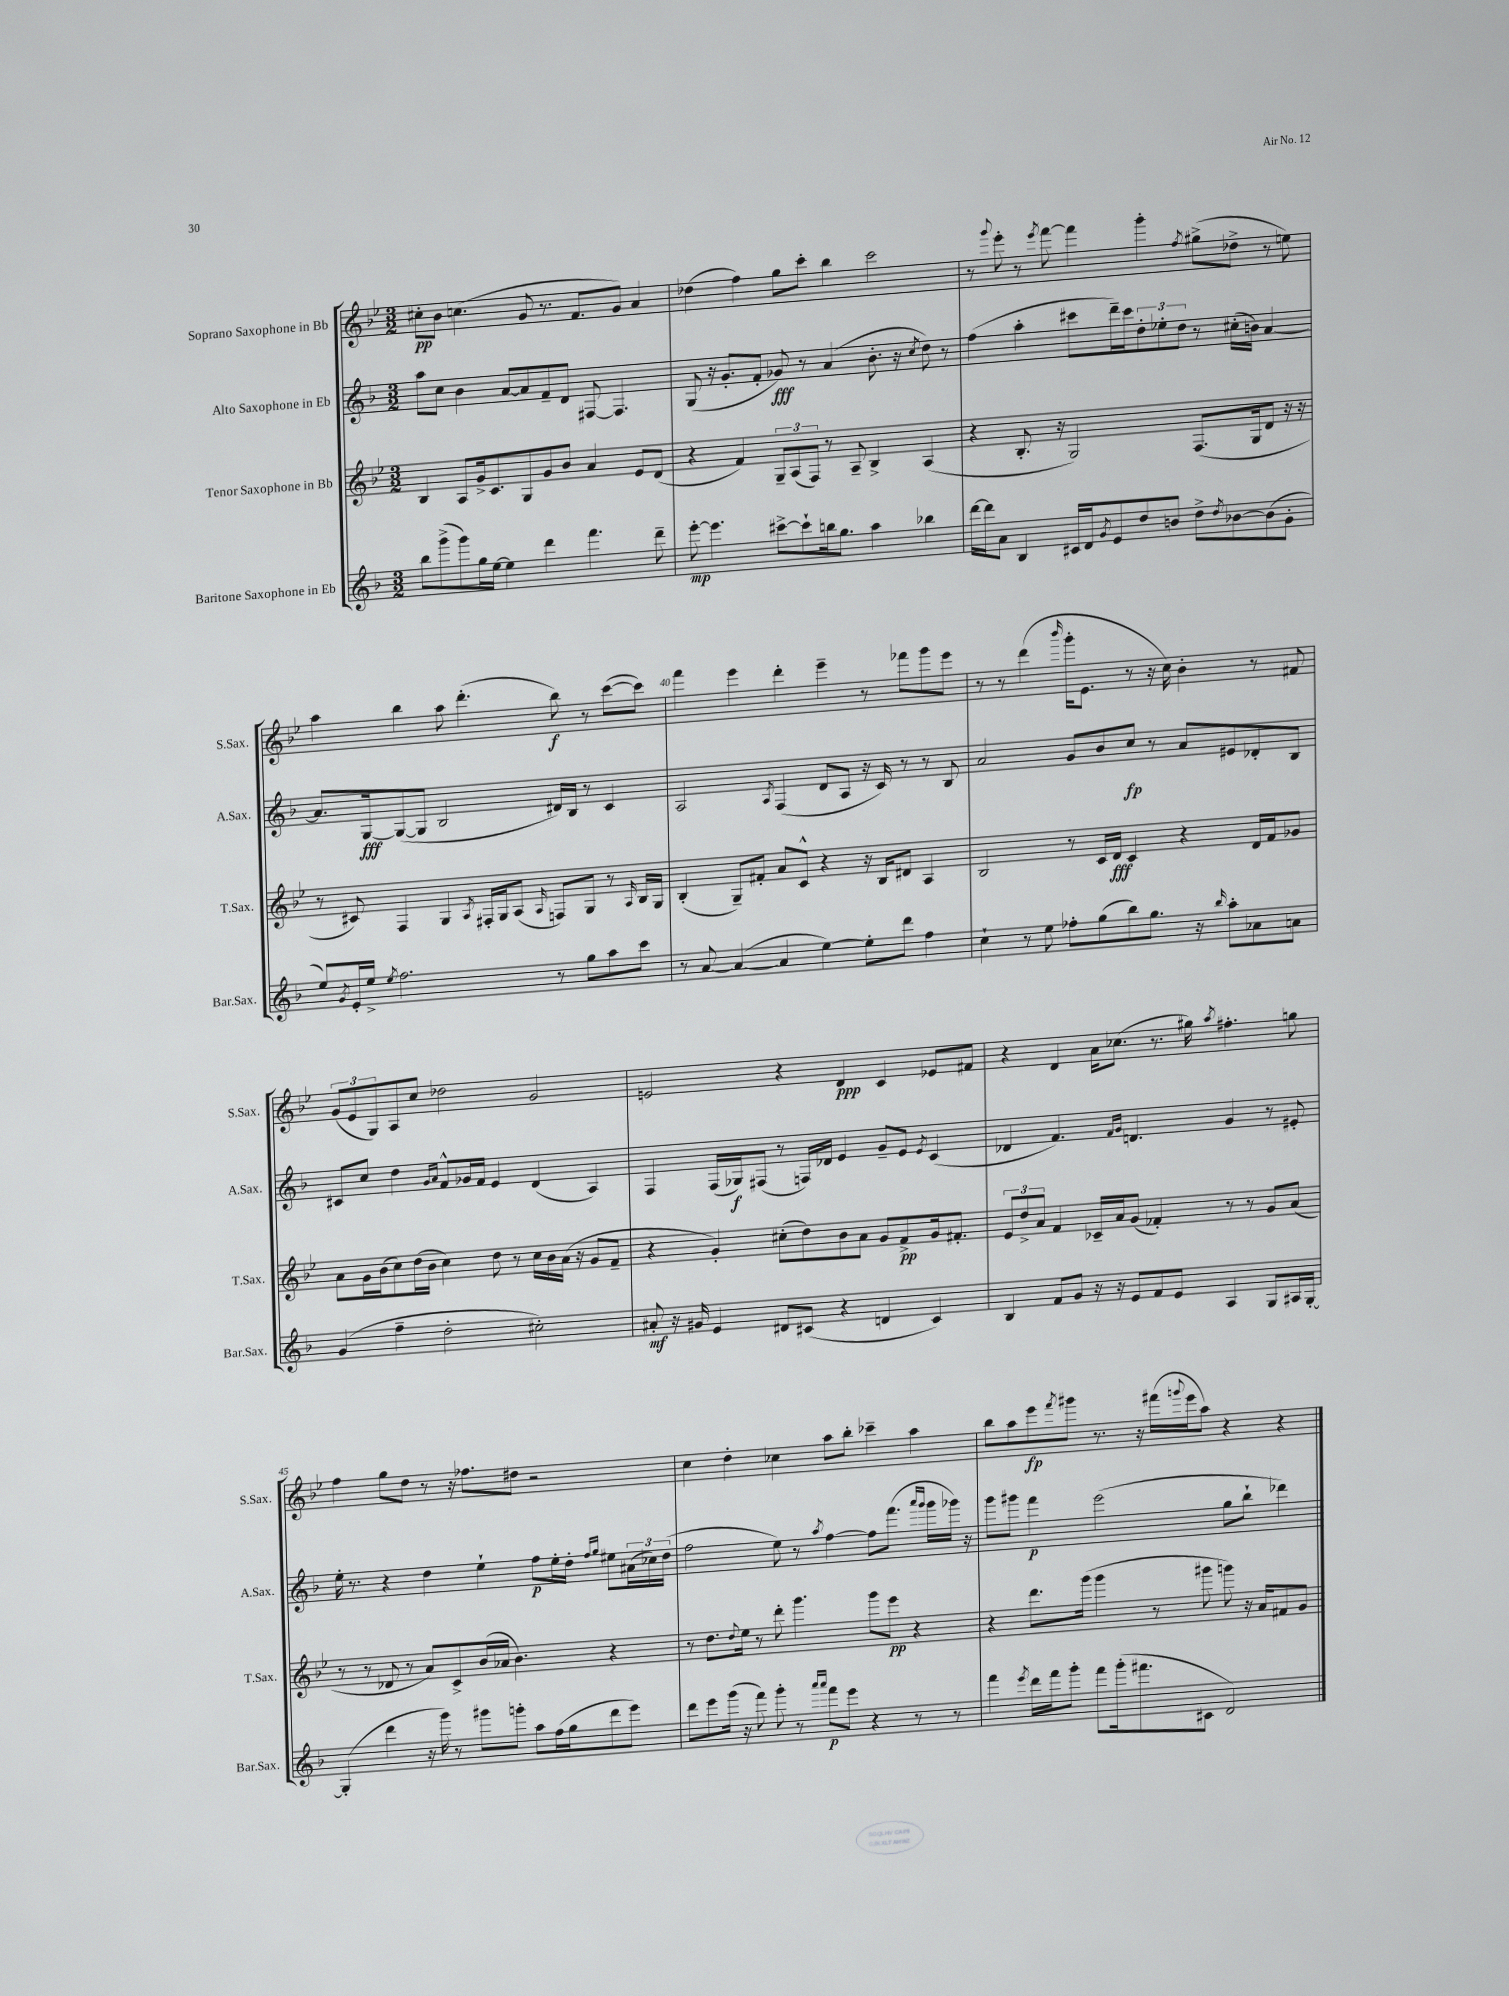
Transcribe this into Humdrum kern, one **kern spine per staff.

**kern	**dynam	**kern	**dynam	**kern	**dynam	**kern	**dynam
*part4	*part4	*part3	*part3	*part2	*part2	*part1	*part1
*staff4	*staff4	*staff3	*staff3	*staff2	*staff2	*staff1	*staff1
*I"Baritone Saxophone in Eb	*	*I"Tenor Saxophone in Bb	*	*I"Alto Saxophone in Eb	*	*I"Soprano Saxophone in Bb	*
*I'Bar.Sax.	*	*I'T.Sax.	*	*I'A.Sax.	*	*I'S.Sax.	*
*clefG2	*	*clefG2	*	*clefG2	*	*clefG2	*
*k[b-]	*	*k[b-e-]	*	*k[b-]	*	*k[b-e-]	*
*M3/2	*	*M3/2	*	*M3/2	*	*M3/2	*
=36	=36	=36	=36	=36	=36	=36	=36
8bb-\L	.	4B-/	.	8aa\L	.	8cc#X'\L	pp
(8ggg^\	.	.	.	8cc\J	.	8b-\J	.
8ggg\)	.	8A/L	.	4b-\	.	(4.ccn\	.
16gg\L	.	16g^/k	.	.	.	.	.
[16ee\JJ	.	8.c/	.	.	.	.	.
4ee\]	.	.	.	[8a/L	.	.	.
.	.	8G/	.	8a/]	.	8g/	.
4ddd\	.	8g/	.	8f~/	.	8.r	.
.	.	8b-/J	.	8d/J	.	.	.
.	.	.	.	.	.	8.f/L	.
4.fff\	.	4a/	.	[8F#X/	.	.	.
.	.	.	.	4.F#/]	.	8g/J)	.
.	.	8e-/L	.	.	.	4a/	.
8ddd~\	.	(8d/J	.	.	.	.	.
=37	=37	=37	=37	=37	=37	=37	=37
[8eee'\	mp	4r	.	(8G/	.	(4dd-X\	.
4.eee\]	.	.	.	16r	.	.	.
.	.	.	.	8.g'/L	.	.	.
.	.	4f/)	.	.	.	4ff\)	.
.	.	.	.	8f'/J	.	.	.
[8ccc#X^\L	.	12G~/L	.	8g-X/)	fff	8gg\L	.
.	.	(12A/	.	.	.	.	.
8ccc#`\]	.	.	.	8r	.	8ccc'\J	.
.	.	12F/J)	.	.	.	.	.
16bbn\k	.	8r	.	(4a/	.	4bb-\	.
8.gg\J	.	.	.	.	.	.	.
.	.	8A~/	.	.	.	.	.
4aa\	.	4B-^/	.	8.b-'\	.	2ccc\	.
.	.	.	.	16r	.	.	.
.	.	.	.	8qcc/	.	.	.
4bb-X\	.	(4A/	.	8dd\)	.	.	.
.	.	.	.	8r	.	.	.
=38	=38	=38	=38	=38	=38	=38	=38
[16ddd\LL	.	4r	.	(4ff\	.	8r	.
16ddd\J]	.	.	.	.	.	.	.
.	.	.	.	.	.	8qqggg/	.
8a\J	.	.	.	.	.	8eee-'\	.
4B-/	.	8.B-'/	.	4aa'\	.	8r	.
.	.	.	.	.	.	8qeee-/	.
.	.	.	.	.	.	[8fff\	.
.	.	16r	.	.	.	.	.
16c#X/LL	.	2G/)	.	8ccc#X\L	.	4fff\]	.
16d/J	.	.	.	.	.	.	.
8qg/	.	.	.	.	.	.	.
8e/	.	.	.	16ddd~\L)	.	.	.
.	.	.	.	16ccc#\J	.	.	.
8dd/	.	.	.	12dd'\	.	4ggg'\	.
.	.	.	.	12ee-X'\	.	.	.
8bn/J	.	.	.	.	.	.	.
.	.	.	.	12dd\J	.	.	.
.	.	.	.	.	.	8qff/	.
8dd^\L	.	(8.F/L	.	8r	.	(8gg#X^\L	.
8qdd/	.	.	.	.	.	.	.
[8b-X\	.	.	.	(16cc#X'\LL	.	8dd-X^\J	.
.	.	16G/k	.	16bn\JJ)	.	.	.
(8b-\]	.	8d/J	.	[4a/	.	8r	.
8g'\J	.	16r	.	.	.	8een\)	.
.	.	16r	.	.	.	.	.
!!LO:LB:g=z
=39	=39	=39	=39	=39	=39	=39	=39
8ee/L)	.	8r	.	8.a/L]	.	4aa\	.
8qg/	.	.	.	.	.	.	.
16e'/L	.	8c#X/)	.	.	.	.	.
16ee^/JJ	.	.	.	[16G/k	fff	.	.
8qee/	.	.	.	.	.	.	.
2.ff\	.	4F/	.	(8G/_	.	4bb-\	.
.	.	.	.	8G/J]	.	.	.
.	.	4G/	.	2B-/	.	8aa\	.
.	.	.	.	.	.	(4.ddd'\	.
.	.	8qA/	.	.	.	.	.
.	.	16F#X'/LL	.	.	.	.	.
.	.	16G/J	.	.	.	.	.
.	.	(8A/J	.	.	.	.	.
.	.	16qqA/	.	.	.	.	.
8r	.	8Fn/L)	.	16d#X/LL)	.	8bb-\)	f
.	.	.	.	16B-/JJ	.	.	.
8gg\L	.	8G/J	.	8r	.	8r	.
8aa\	.	8r	.	4c/	.	([8ccc\L	.
.	.	16qqA/	.	.	.	.	.
8ccc\J	.	16B-/LL	.	.	.	8ccc\J])	.
.	.	16G/JJ	.	.	.	.	.
=40	=40	=40	=40	=40	=40	=40	=40
8r	.	(4B-'/	.	2A/	.	4fff\	.
[8a/	.	.	.	.	.	.	.
(4a/_	.	8G~/L)	.	.	.	4eee-\	.
.	.	8f#X'/J	.	.	.	.	.
.	.	.	.	8qA/	.	.	.
4a/]	.	8a/L	.	(4F/	.	4ddd'\	.
.	.	8c^^/J	.	.	.	.	.
[4ee\)	.	4r	.	8d/L	.	4eee-~\	.
.	.	.	.	8A/J	.	.	.
8ee'\L]	.	16r	.	16r	.	8r	.
.	.	16B-/KL	.	16c/)	.	.	.
8ddd\J	.	8d#X/J	.	8r	.	8fff-X\L	.
4ff\	.	4A/	.	8r	.	8ggg\	.
.	.	.	.	8B-/	.	8eee-\J	.
=41	=41	=41	=41	=41	=41	=41	=41
4cc`\	.	2B-/	.	2a/	.	8r	.
.	.	.	.	.	.	8r	.
8r	.	.	.	.	.	(4ddd\	.
8ee\	.	.	.	.	.	.	.
.	.	.	.	.	.	16qqbbb-/	.
8ff-X'\L	.	8r	.	8g/L	.	16ggg'\KL	.
.	.	.	.	.	.	8.e-\J	.
(8gg\	.	16c/LL	.	8b-/	.	.	.
.	.	16d/JJ	fff	.	.	.	.
8bb-\)	.	4c/	.	8cc/J	fp	8r	.
8.gg\J	.	.	.	8r	.	16r	.
.	.	.	.	.	.	16cc\)	.
.	.	4r	.	8a/L	.	4b-'\	.
16r	.	.	.	.	.	.	.
16qqbb-/	.	.	.	.	.	.	.
8aa'\L	.	.	.	8e#X/	.	.	.
8a-X\	.	16d/LL	.	8d-X'/	.	8r	.
.	.	16f/J	.	.	.	.	.
8an\J	.	8g-X/J	.	8B-/J	.	8f#X/	.
!!LO:LB:g=z
=42	=42	=42	=42	=42	=42	=42	=42
(4g/	.	8a\L	.	8c#X/L	.	(12g/L	.
.	.	.	.	.	.	12e-/	.
.	.	16g\L	.	8cc/J	.	.	.
.	.	.	.	.	.	12G/)	.
.	.	(16b-\J	.	.	.	.	.
4ff~\	.	8cc\)	.	4dd\	.	8A/	.
.	.	(16dd\L	.	.	.	8cc/J	.
.	.	16b-\JJ	.	.	.	.	.
.	.	.	.	16qqg/LL	.	.	.
.	.	.	.	16qqa/JJ	.	.	.
2dd'\	.	4cc\)	.	8f^^/L	.	2dd-X\	.
.	.	.	.	16g-X/L	.	.	.
.	.	.	.	16f/JJ	.	.	.
.	.	8dd\	.	4e/	.	.	.
.	.	8r	.	.	.	.	.
2cc#X'\)	.	16cc\LL	.	(4d/	.	2g/	.
.	.	16b-\	.	.	.	.	.
.	.	(16a\JJ	.	.	.	.	.
.	.	16r	.	.	.	.	.
.	.	8g/L	.	4A/)	.	.	.
.	.	8f~/J	.	.	.	.	.
=43	=43	=43	=43	=43	=43	=43	=43
8a#X'/	mf	4r	.	4F/	.	2en/	.
16r	.	.	.	.	.	.	.
16g#X/	.	.	.	.	.	.	.
4e/	.	4g'/)	.	(16F/LL	.	.	.
.	.	.	.	16G-X/J)	f	.	.
.	.	.	.	(8F#X/J	.	.	.
8d#X/L	.	(8cc#X'\L	.	8r	.	4r	.
(8c#X/J	.	8dd\)	.	16Fn/LL)	.	.	.
.	.	.	.	16d-X/JJ	.	.	.
4r	.	8b-\	.	4e/	.	4d/	ppp
.	.	8a\J	.	.	.	.	.
4dn/	.	8g/L	.	8g~/L	.	4c/	.
.	.	8f^/	pp	8e/J	.	.	.
.	.	.	.	8qe/	.	.	.
4c#/)	.	16g/k	.	(4c/	.	8e-X/L	.
.	.	8.f#X'/J	.	.	.	.	.
.	.	.	.	.	.	8f#X/J	.
=44	=44	=44	=44	=44	=44	=44	=44
4B-/	.	12e-/L	.	4d-X/	.	4r	.
.	.	12dd^/	.	.	.	.	.
.	.	12a/J	.	.	.	.	.
8f/L	.	4f/	.	4.f/)	.	4d/	.
8g/J	.	.	.	.	.	.	.
16r	.	16c-X~/LL	.	.	.	16a\KL	.
16r	.	16a/J	.	.	.	(8.cc-X\J	.
.	.	.	.	16qqf/LL	.	.	.
.	.	.	.	16qqg/JJ	.	.	.
8e/L	.	(8g/J	.	4.dn/	.	.	.
8f/	.	4f-X'/)	.	.	.	8.r	.
8e/J	.	.	.	.	.	.	.
.	.	.	.	.	.	16gg#X\)	.
.	.	.	.	.	.	8qaa/	.
4A/	.	8r	.	4g/	.	4.ff#X'\	.
.	.	8r	.	.	.	.	.
8G/L	.	8g/L	.	8r	.	.	.
16A#X/L	.	(8a/J	.	8e#X'/	.	8ggn\	.
[16G'/JJ	.	.	.	.	.	.	.
!!LO:LB:g=z
=45	=45	=45	=45	=45	=45	=45	=45
(4G'/]	.	8r	.	16ee'\	.	4ff\	.
.	.	.	.	8.r	.	.	.
.	.	8r	.	.	.	.	.
4ddd\	.	8d-X/	.	4r	.	8gg\L	.
.	.	8r	.	.	.	8dd\J	.
16r	.	8a/L)	.	4dd\	.	8r	.
16ggg\)	.	.	.	.	.	.	.
8r	.	8c^/	.	.	.	16r	.
.	.	.	.	.	.	8.ff-X\L	.
8ggg#X\L	.	(16b-/L	.	4ee`\	.	.	.
.	.	16a-X/JJ	.	.	.	.	.
8gggn'\J	.	4.b-\)	.	.	.	8dd#X\J	.
8aa\L	.	.	.	8ff\L	p	2r	.
(16ff\L	.	.	.	16ee'\L	.	.	.
16gg\J	.	.	.	16dd'\JJ	.	.	.
.	.	.	.	16qqff/LL	.	.	.
.	.	.	.	16qqgg/JJ	.	.	.
8ddd\	.	4r	.	8ee#X\L	.	.	.
8eee\J)	.	.	.	(24a#X\L	.	.	.
.	.	.	.	24cc-X\)	.	.	.
.	.	.	.	(24dd\JJ	.	.	.
=46	=46	=46	=46	=46	=46	=46	=46
8ddd\L	.	8r	.	2ff\	.	4cc\	.
8eee\	.	8.dd\L	.	.	.	.	.
(16ggg\Jk	.	.	.	.	.	4dd'\	.
.	.	8qqdd/	.	.	.	.	.
16r	.	16ee-\Jk	.	.	.	.	.
8fff\)	.	8r	.	.	.	.	.
8ggg'\	.	8ddd'\	.	8ee\)	.	4cc-X\	.
8r	.	4.ggg\	.	8r	.	.	.
16qqaaa/LL	.	.	.	.	.	.	.
16qqaaa/JJ	.	.	.	8qaa/	.	.	.
8fff\L	p	.	.	[4ff\	.	8aa\L	.
8eee\J	.	.	.	.	.	8bb-'\J	.
4r	.	8ggg\L	.	8ff\L]	.	4ccc-X~\	.
.	.	8eee-\J	pp	(8.fff\J	.	.	.
8r	.	4r	.	.	.	4aa\	.
.	.	.	.	16qqaaa/LL	.	.	.
.	.	.	.	16qqggg/JJ	.	.	.
.	.	.	.	16ggg\LL	.	.	.
8r	.	.	.	16ggg-X\JJ)	.	.	.
.	.	.	.	16r	.	.	.
=47	=47	=47	=47	=47	=47	=47	=47
4fff\	.	4r	.	8ggg\L	.	8bb-\L	.
.	.	.	.	8ggg#X\J	.	8aa\	.
8qeee/	.	.	.	.	.	.	.
16ddd\LL	.	8.ddd\L	.	4fff\	p	8eee-\	fp
16fff\J	.	.	.	.	.	.	.
.	.	.	.	.	.	8qfff/	.
8ggg'\J	.	.	.	.	.	8ggg#X\J	.
.	.	(16ggg\Jk	.	.	.	.	.
8fff\L	.	4ggg\	.	(2eee\	.	8.r	.
(16ggg'\k	.	.	.	.	.	.	.
8.fff#X\	.	.	.	.	.	16r	.
.	.	8r	.	.	.	(16fff#X\LL	.
.	.	.	.	.	.	8qqgggn/	.
.	.	.	.	.	.	16eee-\J	.
8c#X\J	.	8ggg#X\	.	.	.	8aa\J)	.
2d/)	.	8gggn\)	.	8gg\L	.	4r	.
.	.	16r	.	8bb-`\J	.	.	.
.	.	16a/KL	.	.	.	.	.
.	.	8f#X/	.	4ddd-X\)	.	4r	.
.	.	8g/J	.	.	.	.	.
==	==	==	==	==	==	==	==
*-	*-	*-	*-	*-	*-	*-	*-
